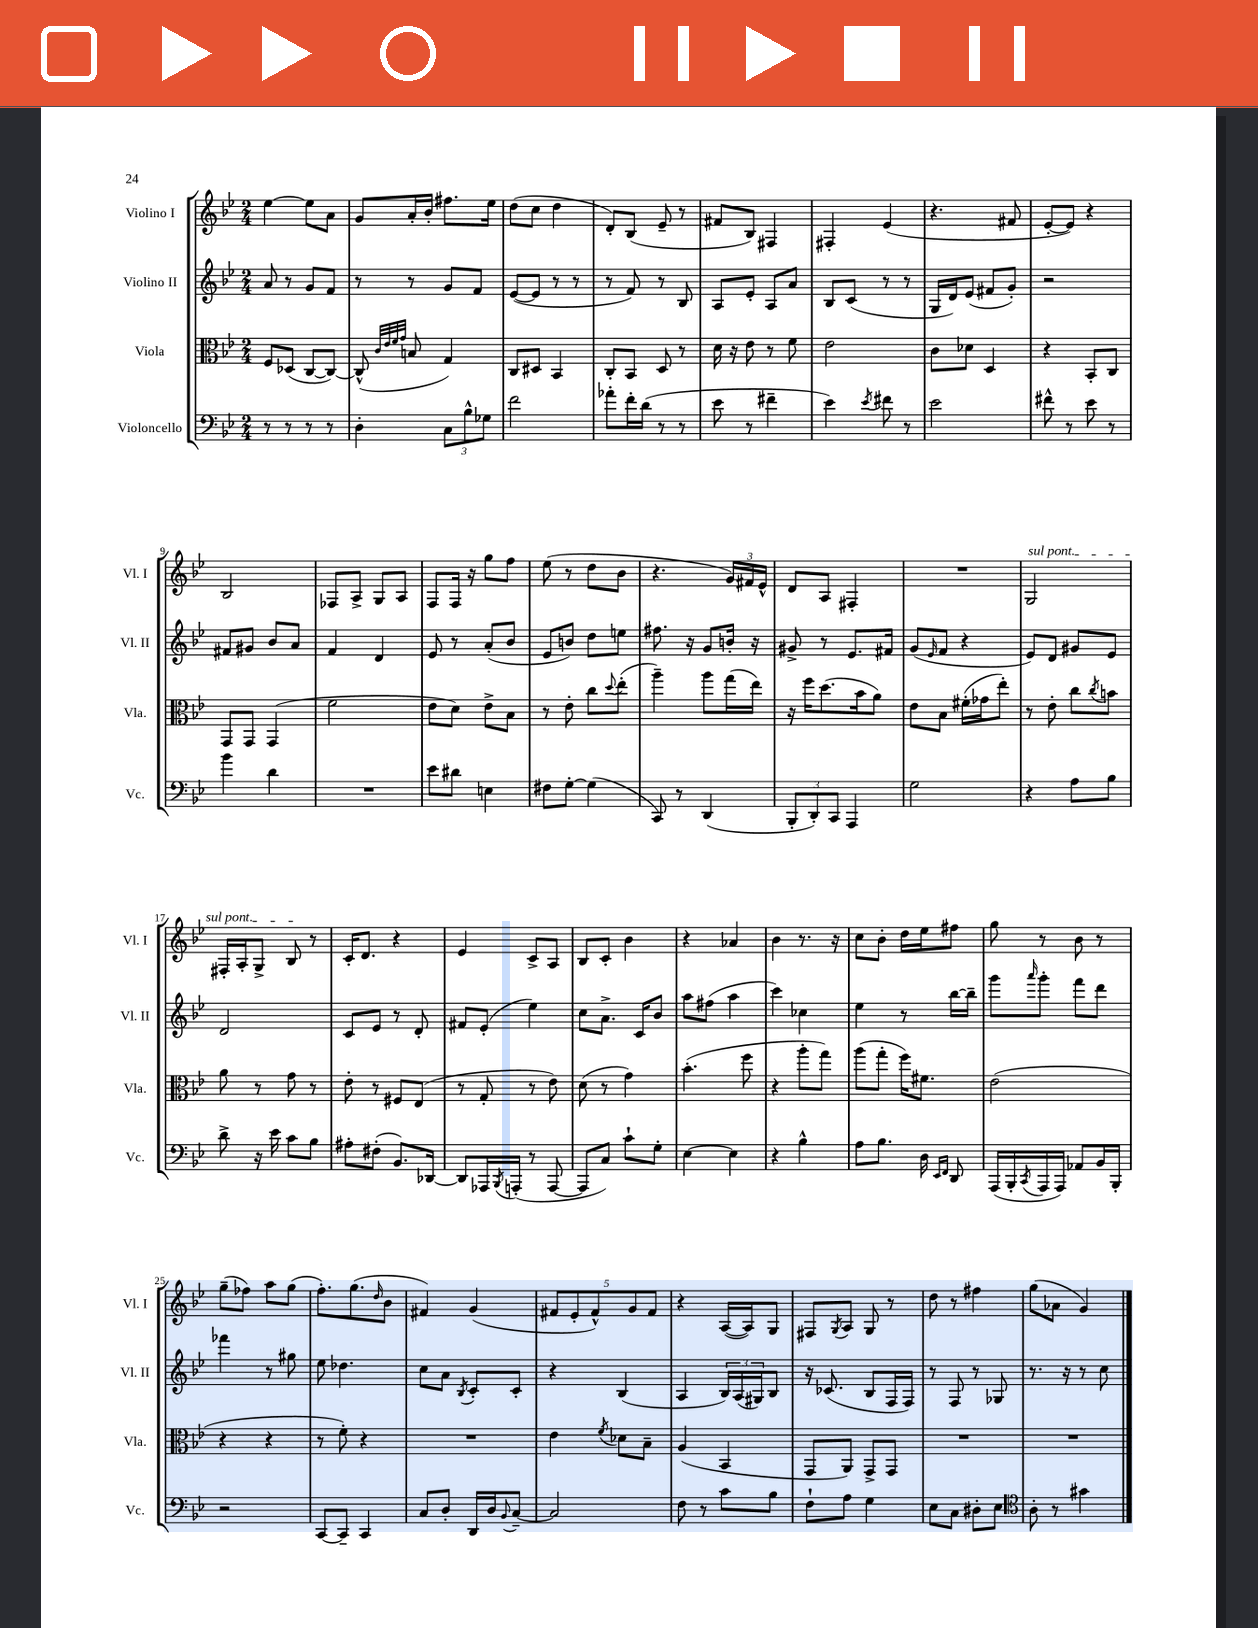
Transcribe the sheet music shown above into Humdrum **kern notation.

**kern	**kern	**kern	**kern
*part4	*part3	*part2	*part1
*staff4	*staff3	*staff2	*staff1
*I"Violoncello	*I"Viola	*I"Violino II	*I"Violino I
*I'Vc.	*I'Vla.	*I'Vl. II	*I'Vl. I
*clefF4	*clefC3	*clefG2	*clefG2
*k[b-e-]	*k[b-e-]	*k[b-e-]	*k[b-e-]
*M2/4	*M2/4	*M2/4	*M2/4
=1	=1	=1	=1
8r	8F/L	8a/	[4ee-\
8r	(8D-X/J	8r	.
8r	[8C/L	8g/L	8ee-\L]
8r	8C/J_)	8f/J	8a\J
=2	=2	=2	=2
4D'\	(8C^^/]	8r	8g/L
.	32qqc/LLL	.	.
.	32qqe-/	.	.
.	32qqf/	.	.
.	32qqg/JJJ	.	.
.	8Bn/	8r	16a'/L
.	.	.	16b-'/JJ
12C\L	4G/)	8g/L	8.ff#X\L
12B-^^\	.	.	.
.	.	8f/J	.
12G-X\J	.	.	.
.	.	.	16ee-\Jk
=3	=3	=3	=3
2f\	8C/L	([8e-/L	(8dd\L
.	8D#X/J	8e-/J]	8cc\J
.	4BB-/	8r	4dd\
.	.	8r	.
=4	=4	=4	=4
8a-X'\L	8C'/L	8r	8d'/L)
16f'\L	8BB-/J	8f/)	(8B-/J
(16d\JJ	.	.	.
8r	8D/	8r	8e-~/
8r	8r	8B-/	8r
=5	=5	=5	=5
8e-\	16d\	8A/L	8f#X/L
.	16r	.	.
8r	8e-\	8e-'/J	8B-/J)
4f#X~\	8r	8A/L	4F#X/
.	8f\	8a/J	.
=6	=6	=6	=6
4e-\)	2e-\	8B-/L	4F#X'/
.	.	(8c/J	.
8qe-/	.	.	.
8f#X\	.	8r	(4e-/
8r	.	8r	.
=7	=7	=7	=7
2e-\	8c\L	16G/LL	4.r
.	.	16d/J)	.
.	8d-X\J	(8e-/J	.
.	4D/	8f#X/L	.
.	.	8g'/J)	8f#X/
=8	=8	=8	=8
8f#X^^\	4r	2r	[8e-'/L
8r	.	.	8e-/J])
8e-\	8BB-'/L	.	4r
8r	8C/J	.	.
!!LO:LB:g=z
=9	=9	=9	=9
4b-\	8GG/L	8f#X/L	2B-/
.	8GG/J	8g#X/J	.
4d\	(4GG/	8b-/L	.
.	.	8a/J	.
=10	=10	=10	=10
2r	2f\	4f/	8F-X/L
.	.	.	8A^/J
.	.	4d/	8G/L
.	.	.	8A/J
=11	=11	=11	=11
8e-\L	8e-\L	8e-/	8F/L
8d#X\J	8d\J)	8r	16F/Jk
.	.	.	16r
4En\	8e-^\L	(8a'/L	8gg\L
.	8B-\J	8b-/J	8ff\J
=12	=12	=12	=12
8F#X\L	8r	8e-/L	(8ee-\
[8G'\J	8e-'\	8bn/J)	8r
(4G\]	8cc\L	8dd\L	8dd\L
.	8qqdd/	.	.
.	(8ee-'\J	8een\J	8b-\J
=13	=13	=13	=13
8CC/)	4aa~\)	8.ff#X\	4.r
8r	.	.	.
.	.	16r	.
(4DD/	8aa\L	8g/L	.
.	(16gg\L	16bn'/Jk	24g/LL)
.	.	.	24f#X/
.	16ee-\JJ)	16r	.
.	.	.	24e-^^/JJ
=14	=14	=14	=14
12BBB-'/L	16r	8g#X^/	8d/L
.	16ff\KL	.	.
12DD'/)	.	.	.
.	(8.dd\	8r	8A/J
12CC/J	.	.	.
4AAA/	.	8.e-/L	4F#X'/
.	16b-\k	.	.
.	8a\J)	.	.
.	.	16f#X/Jk	.
=15	=15	=15	=15
2G\	8e-\L	(8g/L	2r
.	.	16qqe-/	.
.	8B-\J	8f/J	.
.	(16f#X'\LL	4r	.
.	16g-X\J	.	.
.	8ee-'\J)	.	.
=16	=16	=16	=16
!	!	!	!LO:TX:a:i:t=sul pont.
4r	8r	8e-/L)	2G/
.	8e-'\	8d/J	.
8A\L	8cc\L	8g#X/L	.
.	8qcc/	.	.
8B-\J	8bn\J	8e-/J	.
!!LO:LB:g=z
=17	=17	=17	=17
8d^\	8a\	2d/	16F#X'/LL
.	.	.	16A'/J
16r	8r	.	8G^/J
16e-\	.	.	.
8c\L	8g\	.	8B-/
8B-\J	8r	.	8r
=18	=18	=18	=18
8A#X'\L	8e-'\	8c/L	16c'/KL
.	.	.	8.d/J
(8F#X'\J	8r	8e-/J	.
8.BB-/L)	8F#X/L	8r	4r
.	(8E-/J	8d'/	.
[16DD-X/Jk	.	.	.
=19	=19	=19	=19
8DD-/L]	8r	8f#X/L	4e-/
16AAA-X/L	8G'/	(8e-'/J	.
8qBBB-/	.	.	.
(16AAAn'/JJ	.	.	.
8r	8r	4ee-\)	8c^/L
[8AAA/	8e-\)	.	8A/J
=20	=20	=20	=20
8AAA/L]	(8d\	8cc\L	8B-/L
8C/J)	8r	8.a^\J	8c'/J
8c`\L	4g\)	.	4b-\
.	.	16c/KL	.
8G'\J	.	8b-/J	.
=21	=21	=21	=21
[4E-\	(4.b-'\	8aa\L	4r
.	.	(8ff#X\J	.
4E-\]	.	4aa\	4a-X/
.	8ff\	.	.
=22	=22	=22	=22
4r	4r	4ccc\)	4b-\
4B-^^\	8aa'\L	4cc-X\	8.r
.	8gg\J)	.	.
.	.	.	16r
=23	=23	=23	=23
8A\L	(8aa\L	4ee-\	8cc\L
8.B-\J	8gg'\J	.	8b-'\J
.	16ff\KL)	8r	16dd\LL
16D\	8.f#X\J	.	16ee-\J
16qqEE-/LL	.	.	.
16qqFF/JJ	.	.	.
8DD/	.	[16bb-\LL	8ff#X\J
.	.	16bb-~\JJ]	.
=24	=24	=24	=24
(16AAA/LL	(2e-\	8ggg\L	8gg\
16BBB-'/	.	.	.
8qCC/	.	16qqaaa/	.
16AAA/	.	8ggg'\J	8r
16AAA/JJ)	.	.	.
8AA-X/L	.	8fff\L	8b-\
16BB-/L	.	8ddd\J	8r
16BBB-'/JJ	.	.	.
!!LO:LB:g=z
=25	=25	=25	=25
2r	4r	4fff-X\	(8gg~\L
.	.	.	8ff-X\J)
.	4r	8r	8aa\L
.	.	8gg#X\	(8gg\J
=26	=26	=26	=26
[8CC/L	8r	8ee-\	8.ff'\L)
8CC~/J]	8f'\)	4.dd-X\	.
.	.	.	(8.gg\
4CC/	4r	.	.
.	.	.	16qqdd/
.	.	.	8b-\J
=27	=27	=27	=27
8C/L	2r	8cc\L	4f#X/)
8D'/J	.	8a\J	.
.	.	8qB-/	.
16DD/LL	.	8c'/L	(4g/
16D/J	.	.	.
8qqBB-/	.	.	.
[8C~/J	.	8c'/J	.
=28	=28	=28	=28
2C/]	4e-\	4r	10f#X/L
.	.	.	10e-'/
.	.	.	10f#^^/)
.	8qf/	.	.
.	8d-X\L	(4B-/	.
.	.	.	10g/
.	8B-~\J	.	.
.	.	.	10f#/J
=29	=29	=29	=29
8F\	(4A/	4A/	4r
8r	.	.	.
8c\L	4BB-/	24B-/LL)	([16A/LL
.	.	(24A/	.
.	.	.	16A/J])
.	.	24G#X/J)	.
8B-\J	.	8B-/J	8G/J
=30	=30	=30	=30
8F`\L	8GG/L	16r	8F#X/L
.	.	(8.c-X/	.
.	.	.	8qG/
8A\J	8AA/J)	.	8A/J
4G\	8GG^/L	8B-/L	8G/
.	8GG/J	16F/L	8r
.	.	16F/JJ)	.
=31	=31	=31	=31
8E-\L	2r	8r	8dd\
8C\J	.	8F/	8r
8D#X'\L	.	8r	4ff#X\
8E-\J	.	8G-X/	.
=32	=32	=32	=32
*clefC4	*	*	*
8A'\	2r	8.r	(8gg\L
8r	.	.	8a-X\J
.	.	16r	.
4g#X\	.	8r	4g/)
.	.	8cc\	.
==	==	==	==
*-	*-	*-	*-
